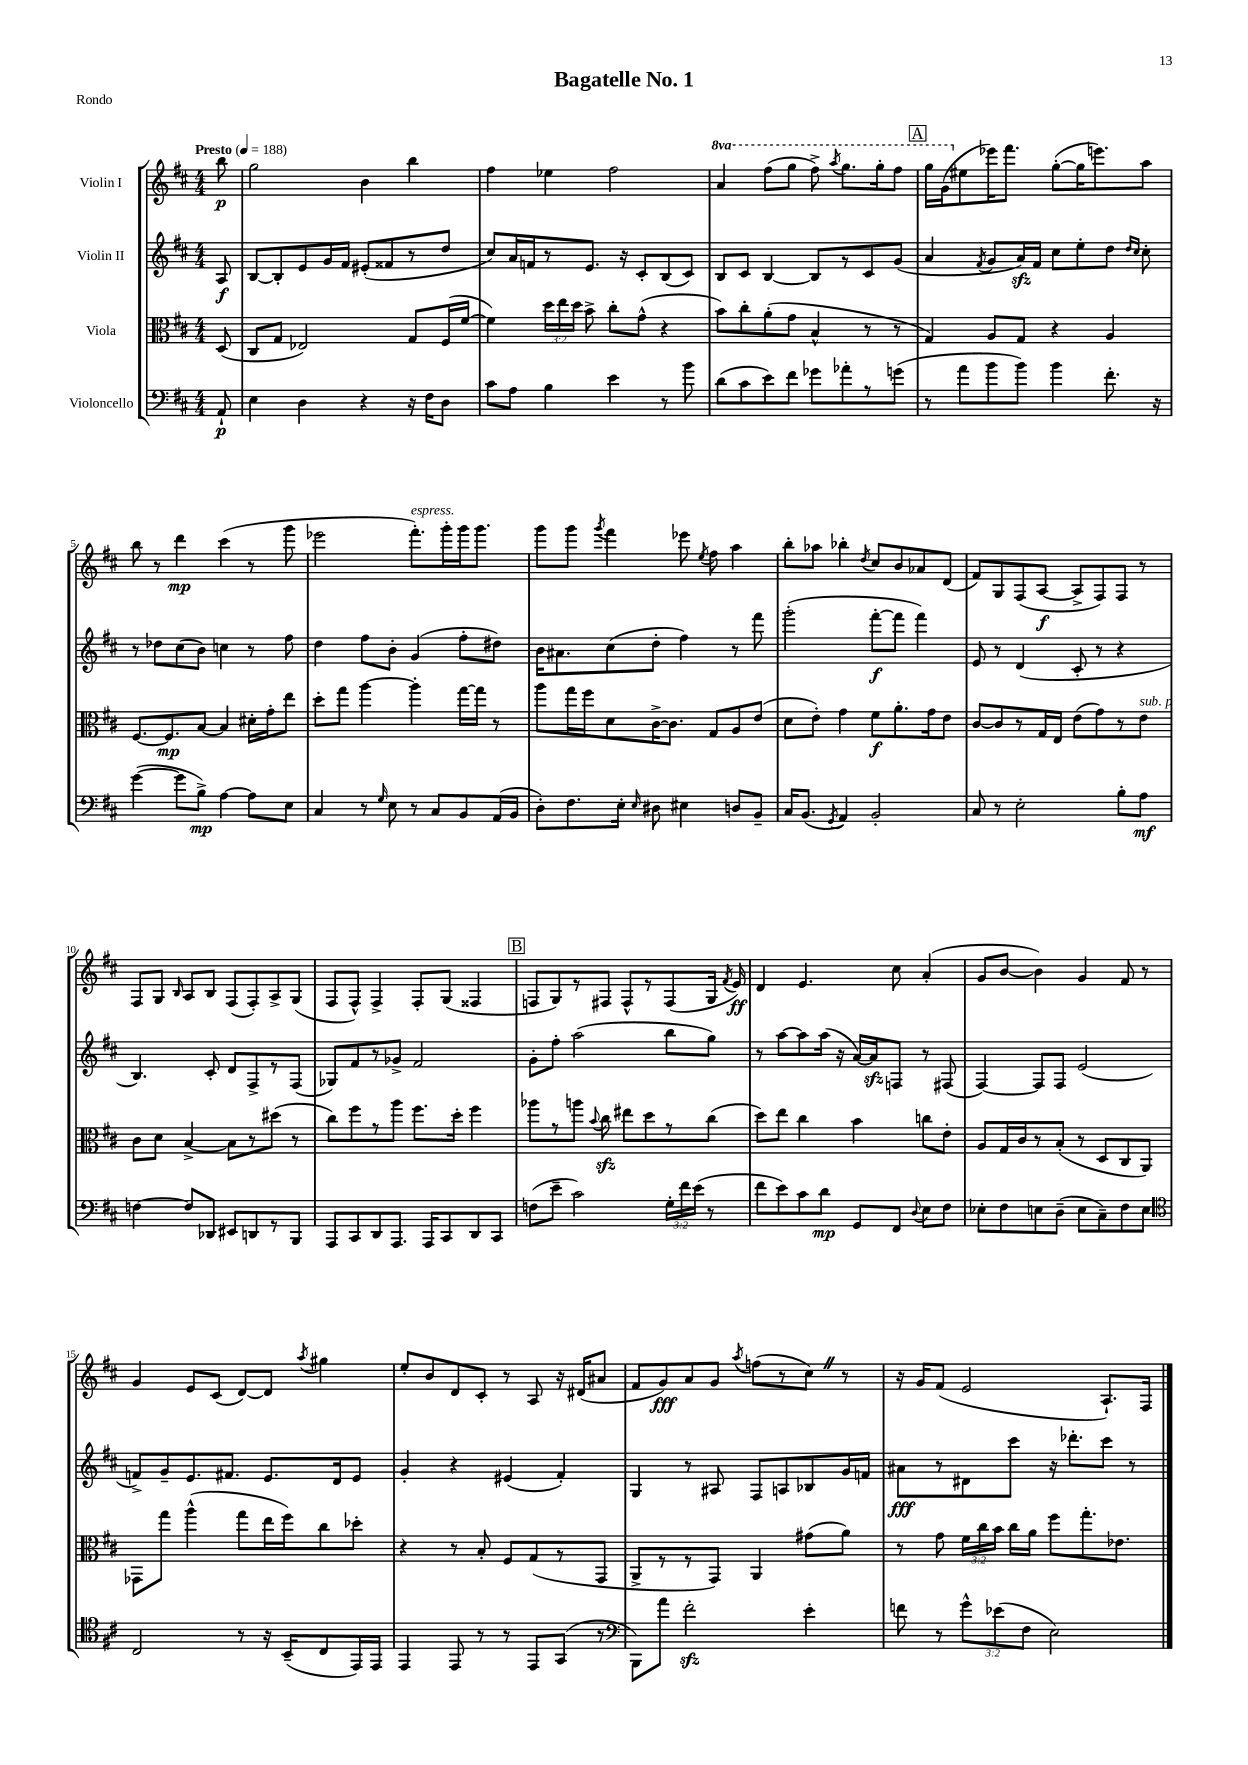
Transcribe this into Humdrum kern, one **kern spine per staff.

**kern	**kern	**kern	**kern
*staff4	*staff3	*staff2	*staff1
*clefF4	*clefC3	*clefG2	*clefG2
*k[f#c#]	*k[f#c#]	*k[f#c#]	*k[f#c#]
*M4/4	*M4/4	*M4/4	*M4/4
*MM188	*MM188	*MM188	*MM188
8AA`	(8D	8A	8bb
=	=	=	=
4E	8C#	[8B	2gg
.	8G	8B']	.
4D	2E-)	8e	.
.	.	16g	.
.	.	16f#	.
4r	.	(8e#'	4b
.	.	8f##	.
16r	8G	8r	4bb
16F#	.	.	.
8D	(16F#	8dd	.
.	[16f#	.	.
=	=	=	=
8c#	4f#])	8cc#)	4ff#
8A	.	16a	.
.	.	16f	.
4B	24dd	8r	4ee-
.	24ee	.	.
.	24dd	.	.
.	8b^	8.e	.
4e	8cc#'	.	2ff#
.	.	16r	.
.	(8g^^	8c#'	.
8r	4r	(8B	.
8b	.	8c#)	.
=	=	=	=
(8d	8b)	8B	4aa
8c#	8cc#'	8c#	.
8e)	(8a'	[4B	(8fff#
8f#	8g	.	8ggg
8g-	4B^^	8B]	8fff#^)
.	.	.	8qaaa
8a-'	.	8r	8.ggg
8r	8r	8c#	.
.	.	.	16ggg'
(8g	8r	(8g	8fff#
=	=	=	=
8r	4G)	4a	16ggg
.	.	.	(16gg
8a	.	.	8ee#
.	.	8qf#	.
8b	8A	8g	16eee-)
.	.	.	8.fff#
8b)	8G	16a)	.
.	.	16f#	.
4b	4r	8cc#	([8gg'
.	.	8ee'	16gg]
.	.	.	8.eee)
8.f#'	4A	8dd	.
.	.	16qqdd	.
.	.	16qqcc#	.
.	.	8cc#'	8aa
16r	.	.	.
=	=	=	=
([4g	[8.F#	8r	8bb
.	.	8dd-	8r
.	8.F#]	.	.
8g]	.	(8cc#	4ddd
8B^)	[8B	8b)	.
[4A	4B]	4cc	(4ccc#
8A]	16d#'	8r	8r
.	16g'	.	.
8E	8ee	8ff#	8ggg
=	=	=	=
4C#	8dd'	4dd	2eee-
.	8gg	.	.
8r	[4aa	8ff#	.
16qqG	.	.	.
8E	.	8b'	.
8r	4aa']	(4g	8.fff#')
8C#	.	.	.
.	.	.	16ggg'
8BB	[16gg	8ff#'	16ggg
.	16gg]	.	8.ggg
(16AA	8r	8dd#)	.
16BB	.	.	.
=	=	=	=
8D')	8aa	16b	8ggg
.	.	8.a#	.
8.F#	16gg	.	8ggg
.	16ff#	.	.
.	.	.	8qggg
.	8d	(8cc#	4fff#
16E'	.	.	.
16qqE	.	.	.
8D#	[16c#^	8dd'	.
.	8.c#]	.	.
4E#	.	4ff#)	8eee-
.	.	.	8qee
.	8G	.	8ff#
8D	8A	8r	4aa
8BB~	(8e	8fff#	.
=	=	=	=
16C#	8d	(2ggg'	8bb'
(8.BB	.	.	.
.	8e')	.	8aa-
8qGG	.	.	.
4AA)	4g	.	4bb-'
.	.	.	8qdd
2BB'	8f#	[8fff#'	8cc#
.	8.a'	8fff#]	8b
.	.	4fff#)	8a-
.	16g	.	.
.	8e	.	(8d
=	=	=	=
8C#	[8c#	8e	8f#)
8r	8c#]	8r	8G
2E'	8r	(4d	(8F#
.	16G	.	[8A
.	16E	.	.
.	(8e	8c#'	8A^]
.	8g)	8r	8F#)
8B'	8r	4r	8F#
8A	8e	.	8r
=	=	=	=
[4F	8c#	4.B)	8F#
.	8d	.	8G
.	.	.	16qqB
8F]	[4B^	.	8A
8DD-	.	8c#'	8B
8EE#	8B]	8d	(8F#
8DD	8r	8F#^	8F#')
8r	(8dd#	8r	8A^
8BBB	8r	(8F#	(8G
=	=	=	=
8AAA	8cc#)	8G-)	8F#
8CC#	8ff#	8f#	8F#^^)
8DD	8r	8r	4F#^
8.AAA	8aa	8g-^	.
.	8.ff#	2f#	8F#'
16AAA	.	.	.
8CC#	.	.	(8G
.	16dd'	.	.
8DD	4ff#	.	4F##
8CC#	.	.	.
=	=	=	=
(8F	8aa-	8g'	8F
8e~	8r	8ff#'	8G)
2c#)	8aa	(2aa	8r
.	8qqb	.	.
.	8cc#	.	8F#
.	8ee#	.	8F#^^
.	8dd	.	8r
24G'	8r	8bb	(8F#
24f#	.	.	.
(24e	.	.	.
8r	(8cc#	8gg)	16G
.	.	.	8qf#
.	.	.	16e)
=	=	=	=
8f#	8dd)	8r	4d
8e)	8ee	[8aa	.
8c#	4cc#	8aa]	4.e
8d	.	(16aa	.
.	.	16r	.
8GG	4b	[16a)	.
.	.	16a]	.
8FF#	.	8F	8cc#
8qqD	.	.	.
8E	8cc	8r	(4a'
8F#	8e'	(8F#	.
=	=	=	=
8E-'	8A	[4F#)	8g
8F#	16G	.	[8b
.	16c#	.	.
8E	8r	8F#]	4b])
(8D~	(8B'	8F#	.
8E	8r	(2e	4g
8C#~)	8D	.	.
8F#	8C#	.	8f#
8E	8AA)	.	8r
=	=	=	=
*clefC4	*	*	*
2C#	8GG-	8f^)	4g
.	8gg	8g~	.
.	(4aa^^	8.e	8e
.	.	.	(8c#
.	.	8.f#	.
8r	8gg	.	[8d)
16r	16ee	8.e	8d]
(16BB~	16ff#)	.	.
.	.	.	8qaa
8C#	8cc#	.	4gg#
.	.	16d	.
16EE)	8dd-'	8e	.
16EE	.	.	.
=	=	=	=
4EE	4r	4g'	8ee'
.	.	.	8b
8EE	8r	4r	8d
8r	8B'	.	8c#'
8r	8F#	(4e#	8r
8EE	(8G	.	8A
(8GG	8r	4f#')	16r
.	.	.	(16d#
8r	8GG	.	8a#
=	=	=	=
*clefF4	*	*	*
8BBB)	8AA^	4G	8f#
8a	8r	.	8g)
2f#'	8r	8r	8a
.	8GG)	8A#	8g
.	.	.	8qaa
.	4AA	8F#	(8ff
.	.	8A	8r
4e'	(8g#	8B-	8cc#)
.	8a)	16g	8r
.	.	16f	.
=	=	=	=
8f	8r	8a#	16r
.	.	.	16g
8r	8g	8r	(8f#
12g^^	24f#	8d#	2e
.	24cc#	.	.
(12e-	24b	.	.
.	16cc#	8ccc#	.
12F#	.	.	.
.	16a	.	.
2E)	8ff#	16r	.
.	.	8.ddd-'	.
.	8.gg'	.	.
.	.	8ccc#	8.A`)
.	8.e-	.	.
.	.	8r	.
.	.	.	16F#
==	==	==	==
*-	*-	*-	*-
